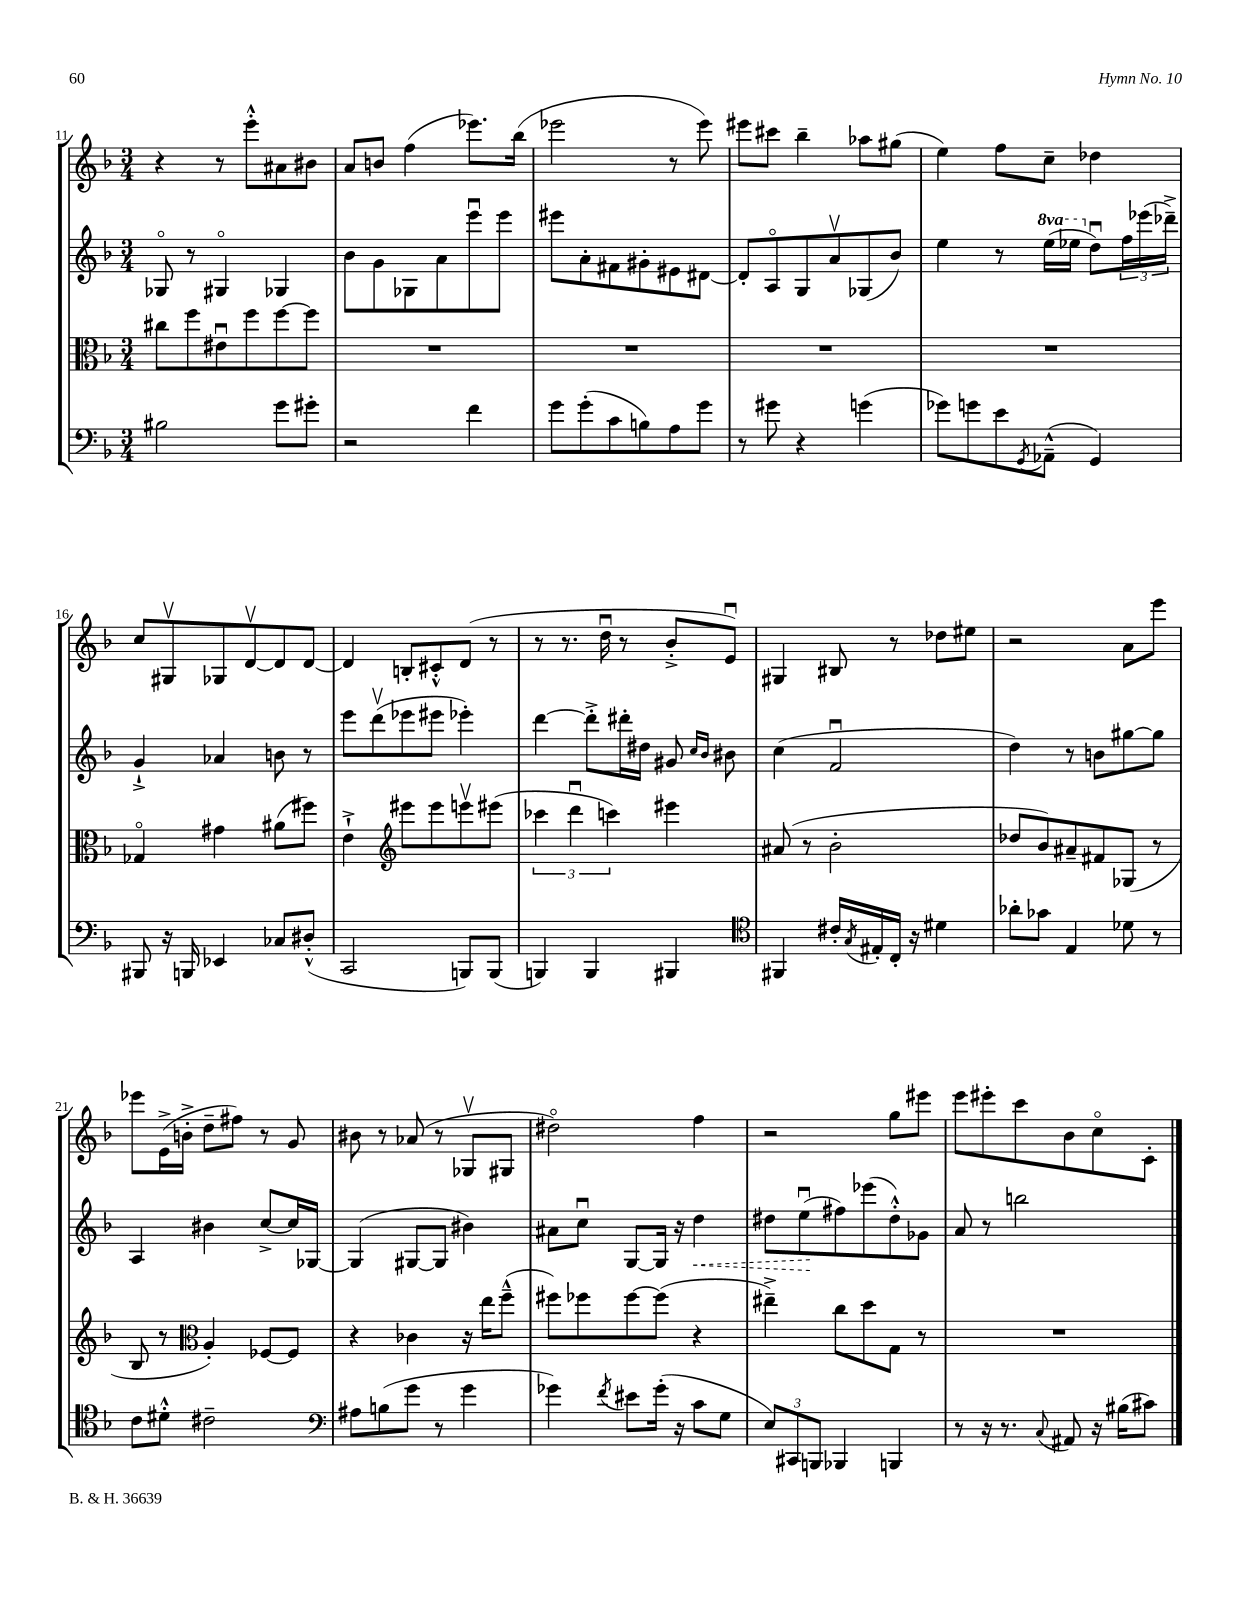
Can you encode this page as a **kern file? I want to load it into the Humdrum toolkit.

**kern	**kern	**kern	**dynam	**kern
*part4	*part3	*part2	*part2	*part1
*staff4	*staff3	*staff2	*staff2	*staff1
*clefF4	*clefC3	*clefG2	*	*clefG2
*k[b-]	*k[b-]	*k[b-]	*	*k[b-]
*M3/4	*M3/4	*M3/4	*	*M3/4
=11	=11	=11	=11	=11
2B#X\	8cc#X\L	8G-X/	.	4r
.	8ff\	8r	.	.
.	8e#Xu\	4G#X/	.	8r
.	8ff\	.	.	8eee'^^\L
8g\L	[8ff\	4G-X/	.	8a#X\
8g#X'\J	8ff\J]	.	.	8b#X\J
=12	=12	=12	=12	=12
2r	2.r	8b-\L	.	8a/L
.	.	8g\	.	8bn/J
.	.	8G-X\	.	(4ff\
.	.	8a\	.	.
4f\	.	8eeeu\	.	8.eee-X\L)
.	.	8eee\J	.	.
.	.	.	.	(16bb-\Jk
=13	=13	=13	=13	=13
8g\L	2.r	8eee#X\L	.	2eee-X\
(8g'\	.	8a'\	.	.
8c\	.	8f#X\	.	.
8Bn\)	.	8g#X'\	.	.
8A\	.	8e#X\	.	8r
8g\J	.	[8d#X\J	.	8eee-\)
=14	=14	=14	=14	=14
8r	2.r	8d#'/L]	.	8eee#X\L
8g#X\	.	8A/	.	8ccc#X\J
4r	.	8G/	.	4bb-~\
.	.	8av/	.	.
(4gn\	.	(8G-X/	.	8aa-X\L
.	.	8b-/J)	.	(8gg#X\J
=15	=15	=15	=15	=15
8g-X\L)	2.r	4ee\	.	4ee\)
8gn\	.	.	.	.
8e\	.	8r	.	8ff\L
8qGG/	.	.	.	.
*	*	*8va	*	*
(8AA-X~^^\J	.	(16eee\LL	.	8cc~\J
.	.	16eee-X\JJ	.	.
*	*	*X8va	*	*
4GG/)	.	8ddu\L)	.	4dd-X\
.	.	24ff\L	.	.
.	.	(24eee-X\	.	.
.	.	24ddd-X~^\JJ)	.	.
!!LO:LB:g=z
=16	=16	=16	=16	=16
8BBB#X/	4G-X/	4g`^/	.	8cc/L
16r	.	.	.	8G#Xv/
16BBBn/	.	.	.	.
4EE-X/	4g#X\	4a-X/	.	8G-X/
.	.	.	.	[8dv/
8C-X/L	(8a#X\L	8bn\	.	8d/]
(8D#X'^^/J	8ff#X\J)	8r	.	[8d/J
=17	=17	=17	=17	=17
2CC/	4e`^\	8eee\L	.	4d/]
.	.	(8dddv\	.	.
*	*clefG2	*	*	*
.	8eee#X\L	8eee-X\	.	8Bn'/L
.	8eee#\	8eee#X\J	.	8c#X'^^/
8BBBn/L)	8eeenv\	4eee-X'\)	.	(8d/J
(8BBB/J	(8eee#X\J	.	.	8r
=18	=18	=18	=18	=18
4BBBn/)	6ccc-X\	[4ddd\	.	8r
.	.	.	.	8.r
.	6dddu\	.	.	.
4BBB/	.	8ddd'^\L]	.	.
.	.	.	.	16ddu\
.	6cccn\)	.	.	.
.	.	16ddd#X'\L	.	8r
.	.	16dd#X\JJ	.	.
4BBB#X/	4eee#X\	8g#X/	.	8b-'^/L
.	.	16qqcc/LL	.	.
.	.	16qqb-/JJ	.	.
.	.	8b#X\	.	8eu/J)
=19	=19	=19	=19	=19
*clefC4	*	*	*	*
4FF#X/	(8a#X/	(4cc\	.	4G#X/
.	8r	.	.	.
16c#X'/LL	2b-'\	2fu/	.	8B#X/
8qG/	.	.	.	.
16E#X'/	.	.	.	.
16C'/JJ	.	.	.	8r
16r	.	.	.	.
4d#X\	.	.	.	8dd-X\L
.	.	.	.	8ee#X\J
=20	=20	=20	=20	=20
8a-X'\L	8dd-X/L	4dd\)	.	2r
8g-X\J	8b-/)	.	.	.
4E/	8a#X~/	8r	.	.
.	8f#X/	8bn\L	.	.
8d-X\	(8G-X/J	[8gg#X\	.	8a\L
8r	8r	8gg#\J]	.	8eee\J
!!LO:LB:g=z
=21	=21	=21	=21	=21
8c\L	8B-/	4A/	.	8eee-X\L
8d#X'^^\J	8r	.	.	(16e^\L
.	.	.	.	16bn'^\JJ
*	*clefC3	*	*	*
2c#X~\	4A'/)	4b#X\	.	8dd~\L
.	.	.	.	8ff#X\J)
.	[8F-X/L	[8cc^/L	.	8r
.	8F-/J]	16cc/L]	.	8g/
.	.	[16G-X/JJ	.	.
=22	=22	=22	=22	=22
*clefF4	*	*	*	*
8A#X\L	4r	(4G-/]	.	8b#X\
(8Bn\	.	.	.	8r
8g\J	4c-X\	[8G#X/L	.	(8a-X/
8r	.	8G#/J]	.	8r
4g\	16r	4b#X\)	.	8G-Xv/L
.	16ee\KL	.	.	.
.	(8ff~^^\J	.	.	8G#X/J
=23	=23	=23	=23	=23
4g-X\)	8ff#X\L)	8a#X\L	.	2dd#X\)
.	8ff-X\	8ccu\J	.	.
8qf/	.	.	.	.
8e#X\L	[8ff-\	[8G/L	.	.
(16g-'\Jk	(8ff-\J]	16G/Jk]	.	.
16r	.	16r	.	.
!	!	!	!LO:HP:b	!
8c\L	4r	4dd\	<	4ff\
8G\J	.	.	.	.
=24	=24	=24	=24	=24
12E/L)	4ee#X~^\)	8dd#X\L	.	2r
12CC#X/	.	.	.	.
.	.	(8eeu\	.	.
12BBBn/J	.	.	.	.
4BBB-X/	8cc\L	8ff#X\)	[	.
.	8dd\	(8eee-X\	.	.
4BBBn/	8G\J	8dd#'^^\)	.	8gg\L
.	8r	8g-X\J	.	8eee#X\J
=25	=25	=25	=25	=25
8r	2.r	8a/	.	8eee\L
16r	.	8r	.	8eee#X'\
8.r	.	.	.	.
.	.	2bbn\	.	8ccc\
8qqC/	.	.	.	.
8AA#X/	.	.	.	8b-\
16r	.	.	.	8cc\
(16B#X\KL	.	.	.	.
8c#X\J)	.	.	.	8c'\J
==	==	==	==	==
*-	*-	*-	*-	*-
